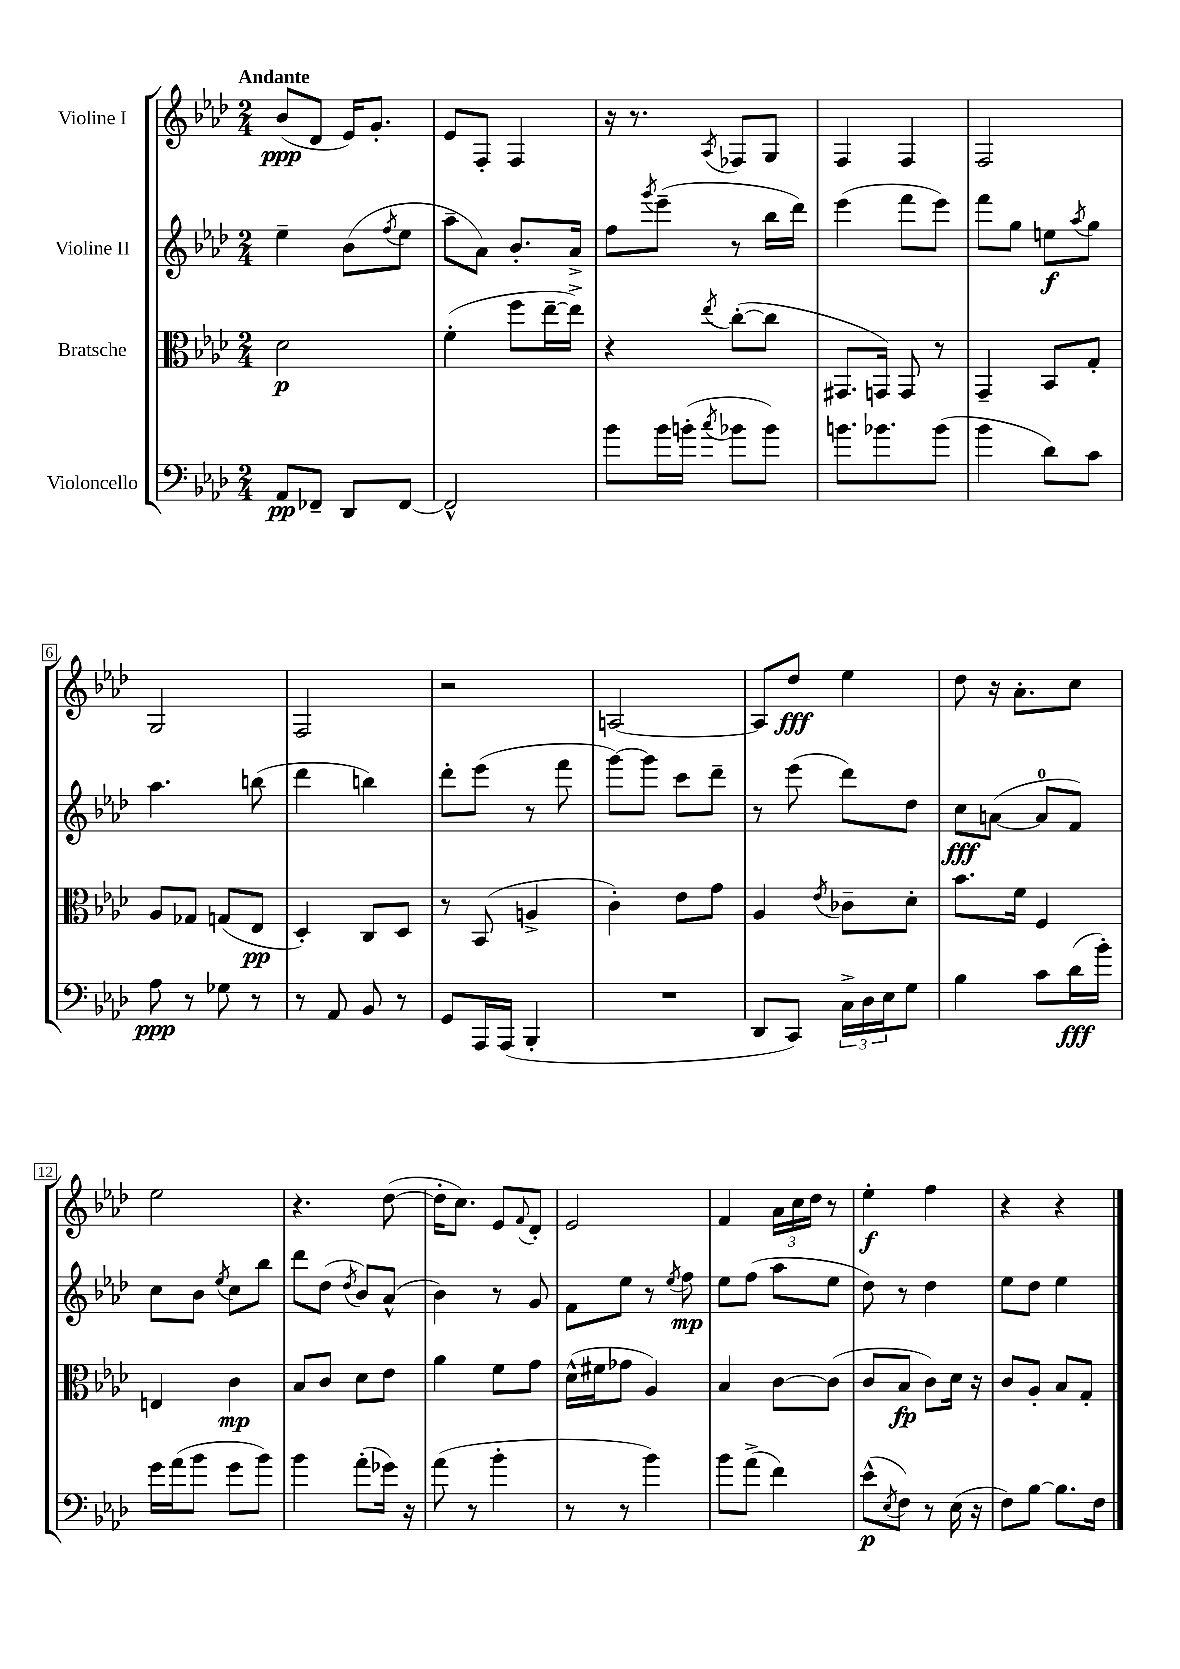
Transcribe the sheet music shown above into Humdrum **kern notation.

**kern	**kern	**kern	**kern
*staff4	*staff3	*staff2	*staff1
*clefF4	*clefC3	*clefG2	*clefG2
*k[b-e-a-d-]	*k[b-e-a-d-]	*k[b-e-a-d-]	*k[b-e-a-d-]
*M2/4	*M2/4	*M2/4	*M2/4
8AA-/L	2d-\	4ee-~\	(8b-/L
8FF-~/J	.	.	8d-/J
8DD-/L	.	(8b-\L	16e-/LK)
.	.	.	8.g'/J
.	.	8qff/	.
[8FF-/J	.	8ee-\J	.
=	=	=	=
2FF-^^/]	(4f'\	8aa-~\L	8e-/L
.	.	8a-\J)	8F'/J
.	8ff\L	8.b-'/L	4F/
.	[16ee-~\L	.	.
.	16ee-^\]JJ)	16a-^/Jk	.
=	=	=	=
8b-\L	4r	8ff\L	16r
.	.	.	8.r
.	.	8qggg/	.
16b-\L	.	(8eee-~\J	.
(16b'\JJ	.	.	.
8qcc/	8qee-/	.	8qA-/
8b-\L	([8cc'\L	8r	8F-/L
8b-\J)	8cc\]J	16bb-\LL	8G/J
.	.	16ddd-\JJ)	.
=	=	=	=
8.b\L	8.GG#/L	(4eee-\	4F/
8.b-\	16GG/Jk)	.	.
.	8GG/	8fff\L	4F/
(8b-\J	8r	8eee-\J)	.
=	=	=	=
4b-\	4GG~/	8fff\L	2F/
.	.	8gg\J	.
8d-\L)	8BB-/L	8ee\L	.
.	.	8qaa-/	.
8c\J	8G'/J	8gg\J	.
=	=	=	=
8A-\	8A-/L	4.aa-\	2G/
8r	8G-/J	.	.
8G-\	(8G/L	.	.
8r	8E-/J	(8bb\	.
=	=	=	=
8r	4D-'/)	4ddd-\	2F/
8AA-/	.	.	.
8BB-/	8C/L	4bb\)	.
8r	8D-/J	.	.
=	=	=	=
8GG/L	8r	8ddd-'\L	2r
16AAA-/L	(8BB-/	(8eee-\J	.
(16AAA-/JJ	.	.	.
4BBB-'/	4A^/	8r	.
.	.	8fff\	.
=	=	=	=
2r	4c'\)	[8ggg\L)	[2A/
.	.	8ggg\]J	.
.	8e-\L	8ccc\L	.
.	8g\J	8ddd-~\J	.
=	=	=	=
8DD-/L	4A-/	8r	8A/]L
8CC/J)	.	(8eee-\	8dd-/J
.	8qe-/	.	.
24C^\LL	8c-~\L	8ddd-\L)	4ee-\
24D-\	.	.	.
24E-\J	.	.	.
8G\J	8d-'\J	8dd-\J	.
=	=	=	=
4B-\	8.b-\L	8cc\L	8dd-\
.	.	([8a\J	16r
.	16f\Jk	.	8.a-'\L
8c\L	4F/	8a/]L	.
(16d-\L	.	8f/J)	8cc\J
16b-'\JJ)	.	.	.
=	=	=	=
16g\LL	4E/	8cc\L	2ee-\
(16a-\J	.	.	.
8b-\J	.	8b-\J	.
.	.	8qee-/	.
8g\L	4c\	8cc\L	.
8b-\J)	.	8bb-\J	.
=	=	=	=
4b-\	8B-/L	8ddd-\L	4.r
.	8c/J	(8dd-\J	.
.	.	8qdd-/	.
(8a-'\L	8d-\L	8b-/L)	.
16g-\Jk)	8e-\J	(8a-^^/J	([8dd-\
16r	.	.	.
=	=	=	=
(8a-\	4a-\	4b-\)	16dd-'\]LK
.	.	.	8.cc\J)
8r	.	.	.
4b-'\	8f\L	8r	8e-/L
.	.	.	8qqf/
.	8g\J	8g/	8d-'/J
=	=	=	=
8r	(16d-^^\LL	8f\L	2e-/
.	16f#\J	.	.
8r	8g-\J	8ee-\J	.
4b-\)	4A-/)	8r	.
.	.	8qee-/	.
.	.	8ff\	.
=	=	=	=
8b-\L	4B-/	8ee-\L	4f/
(8a-^\J	.	(8ff\J	.
4f\)	[8c\L	8aa-\L	24a-\LL
.	.	.	24cc\
.	.	.	24dd-\JJ
.	(8c\]J	8ee-\J	8r
=	=	=	=
(8e-^^\L	8c/L	8dd-\)	4ee-'\
8qE-/	.	.	.
8F\J)	8B-/J	8r	.
8r	8c\L)	4dd-\	4ff\
(16E-\	16d-\Jk	.	.
16r	16r	.	.
=	=	=	=
8F\L)	8c/L	8ee-\L	4r
[8B-\J	8A-'/J	8dd-\J	.
8.B-\]L	8B-/L	4ee-\	4r
.	8G'/J	.	.
16F\Jk	.	.	.
==	==	==	==
*-	*-	*-	*-
